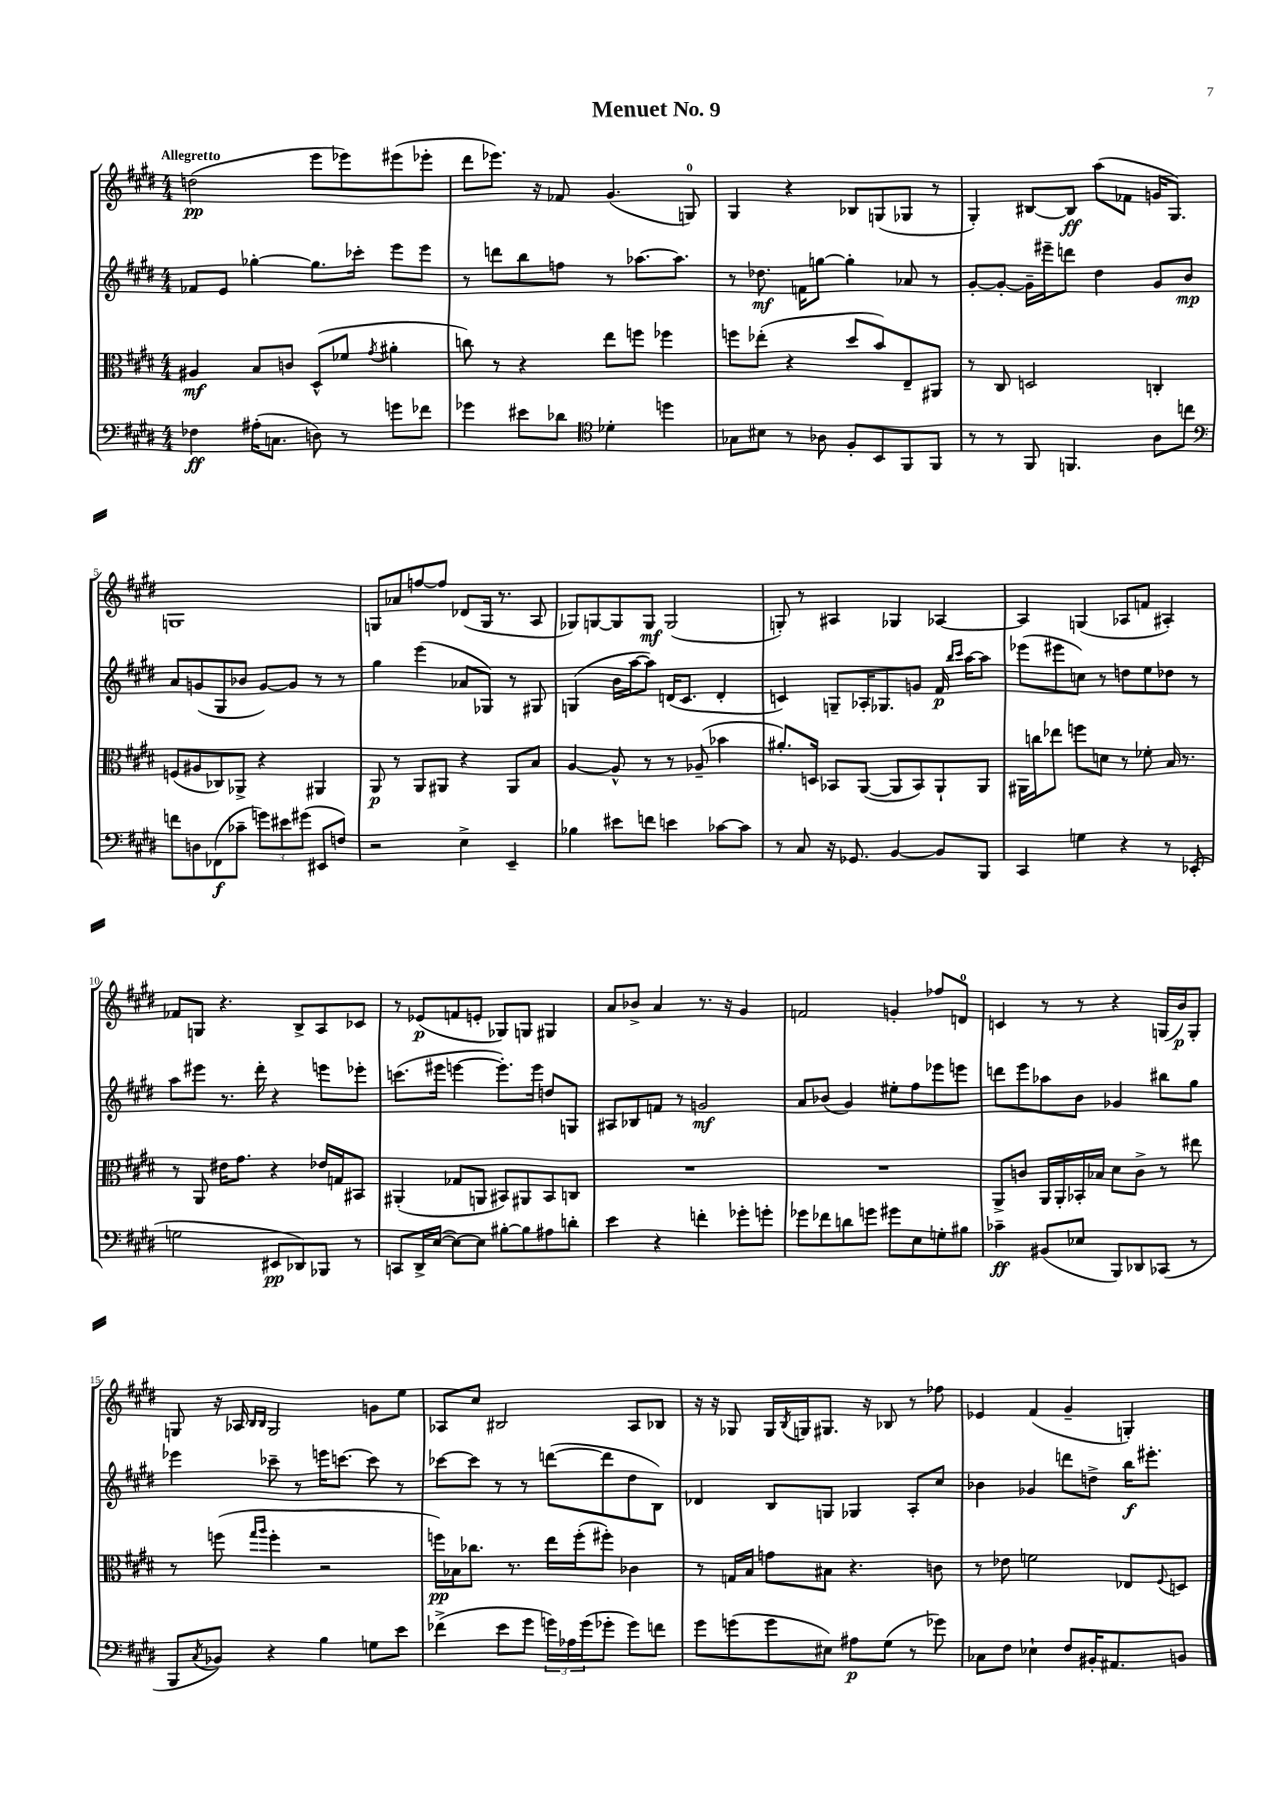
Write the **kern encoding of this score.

**kern	**kern	**kern	**kern
*staff4	*staff3	*staff2	*staff1
*clefF4	*clefC3	*clefG2	*clefG2
*k[f#c#g#d#]	*k[f#c#g#d#]	*k[f#c#g#d#]	*k[f#c#g#d#]
*M4/4	*M4/4	*M4/4	*M4/4
4F-	4A#	8f-	(2dd
.	.	8e	.
(16A#'	8B	[4gg-'	.
8.C	.	.	.
.	8c	.	.
8D)	(8D#^^	8.gg-]	8eee
8r	8f-	.	8eee-)
.	.	16ccc-'	.
.	8qg#	.	.
8g	4a#'	8eee	(8eee#
8f-	.	8eee	8eee-'
=	=	=	=
4g-	8cc)	8r	8ddd#
.	8r	8ddd	8.eee-)
8e#	4r	8bb	.
.	.	.	16r
8d-	.	8ff	8f-
*clefC4	*	*	*
4d-'	8ee	8r	(4.g#
.	8ff	[8.aa-	.
4dd	4ff-	.	.
.	.	8.aa-]	.
.	.	.	8G)
=	=	=	=
8G-	8ff	8r	4G#
8B#	(8ee-'	8.dd-	.
8r	4r	.	4r
.	.	16f	.
8A-	.	[8gg	.
8F#'	8dd#	4gg']	8B-
8BB	8b)	.	(8G
8FF#	8E~	8a-	8G-
8FF#	8AA#	8r	8r
=	=	=	=
8r	8r	[8g#'	4G#')
8r	8C#	8g#'_	.
8FF#	2D	16g#~]	[8B#
.	.	16eee#~	.
4.FF	.	8ddd	8B#]
.	.	4dd#	(8aa
.	.	.	8f-
8A	4C'	8g#	16g
.	.	.	8.G#)
8cc	.	8b	.
=	=	=	=
*clefF4	*	*	*
8f	(8F	8a	1G
8D	8A#	(8g	.
(8FF-	8C-)	8G#	.
8c-~	8AA-^	8b-	.
12g)	4r	[8g)	.
12e#	.	.	.
.	.	8g]	.
(12g#	.	.	.
8EE#	4AA#	8r	.
8F)	.	8r	.
=	=	=	=
2r	8AA	4gg#	8G
.	8r	.	8a-
.	8AA	(4eee	[8ff
.	8AA#	.	8ff]
4E^	4r	8a-	(8d-
.	.	8G-)	16G
.	.	.	8.r
4EE~	8AA#	8r	.
.	8B	8G#	8A
=	=	=	=
4B-	[4A	(4G	8G-)
.	.	.	[8G
8e#	8A^^]	16b	8G]
.	.	[16aa	.
8f	8r	8aa])	8G
4e	8r	(16d	(2G
.	.	8.c#	.
.	(8A-~	.	.
[8c-	4b-	4d'	.
8c-]	.	.	.
=	=	=	=
8r	8.a#')	4c)	8G')
8C#	.	.	8r
.	16D	.	.
16r	8BB-	8G~	4A#
8.GG-	.	.	.
.	([8AA	16A-'	.
.	.	8.G-	.
[4BB	8AA]	.	4G-
.	8BB-)	8g	.
8BB]	8AA`	16f#	[4A-
.	.	16qqbb	.
.	.	16qqccc#	.
.	.	[16aa	.
8BBB	8AA	8aa]	.
=	=	=	=
4CC#	16AA#	(8eee-	4A-]
.	16cc	.	.
.	8ee-	8eee#	.
4G	8ff	8cc)	(4G
.	8d	8r	.
4r	8r	8dd	8A-
.	8f-'	8ee	8f
8r	16B	8dd-	4A#')
.	8.r	.	.
(8EE-'	.	8r	.
=	=	=	=
2G	8r	8aa	8f-
.	8AA	8eee#	8G
.	16e#	8.r	4.r
.	8.g#	.	.
.	.	16ddd#'	.
8EE#	4r	4r	.
8DD-)	.	.	8B^
8BBB-	16e-	8eee	8A
.	16G	.	.
8r	8BB#	8eee-'	8c-
=	=	=	=
8CC	(4AA#'	(8.ccc	8r
16DD#^	.	.	(8e-
([16E	.	16eee#	.
8E_)	8G-	[4eee	8f
8E]	8AA	.	8e'
[8B#'	8BB#)	8.eee'])	8G-)
8B#]	8AA#	.	8G
.	.	16eee	.
8A#	8BB#	8dd	4G#
8d'	8C	8G	.
=	=	=	=
4e	1r	8A#	8a
.	.	8B-	8b-^
4r	.	8f	4a
.	.	8r	.
4f'	.	2g	8.r
.	.	.	16r
8g-'	.	.	4g#
8g'	.	.	.
=	=	=	=
8g-	1r	8a	2f
8f-	.	(8b-	.
8d	.	4g#)	.
8g	.	.	.
8g#	.	8ee#'	4g'
8E	.	8ff#	.
8G'	.	8eee-	8ff-
8B#	.	8eee	8d
=	=	=	=
4c-~	8AA^	8ddd	4c
.	8c	8eee	.
(8BB#	16AA	8aa-	8r
.	16AA'	.	.
8E-	16BB-'	8b	8r
.	16B-	.	.
8BBB)	8d#	4g-	4r
8DD-	8c^	.	.
(8CC-	8r	8bb#	(16G
.	.	.	16b)
8r	8ee#	8gg#	8G'
=	=	=	=
8BBB	8r	4eee-	8G
8qC#	.	.	.
8BB-)	(8ff	.	16r
.	.	.	16A-
.	16qqgg#	.	16qqB
.	16qqaa	.	16qqB
4r	4ff'	8ccc-~	2G
.	.	8r	.
4B	2r	16eee	.
.	.	[8.ccc	.
8G	.	8ccc]	8g
8e	.	8r	8ee
=	=	=	=
(4f-^	16ff)	[8ccc-	8A-
.	16B-	.	.
.	8.cc-	8ccc-]	8cc#
8e	.	8r	2B#
.	8.r	.	.
8g#	.	8r	.
24g)	16ee	([8ddd	.
24A-	.	.	.
.	(16ff'	.	.
(24g	.	.	.
8g-'	8ff#')	8ddd]	.
8g-)	4c-	8dd#	8A-
8f	.	8B)	8B-
=	=	=	=
8g#	8r	4d-	16r
.	.	.	16r
(8g	16G	.	8G-
.	16B	.	.
8g	8g	8B	16G-
.	.	.	8qB
.	.	.	16G
8E#)	8B#	8G	8.G#
8A#	4.r	4G-	.
.	.	.	16r
(8G#	.	.	8B-
8r	.	8A'	8r
8g-)	8c	8cc#	8ff-
=	=	=	=
8C-	8r	4b-	4e-
8F#	8e-	.	.
4E-`	2f	4g-	(4f#
8F#	.	8ddd	4g#~
16BB#'	.	8dd^	.
8.AA#	.	.	.
.	8E-	16bb	4G')
.	.	8.eee#'	.
.	8qqF#	.	.
8BB	8D	.	.
==	==	==	==
*-	*-	*-	*-
